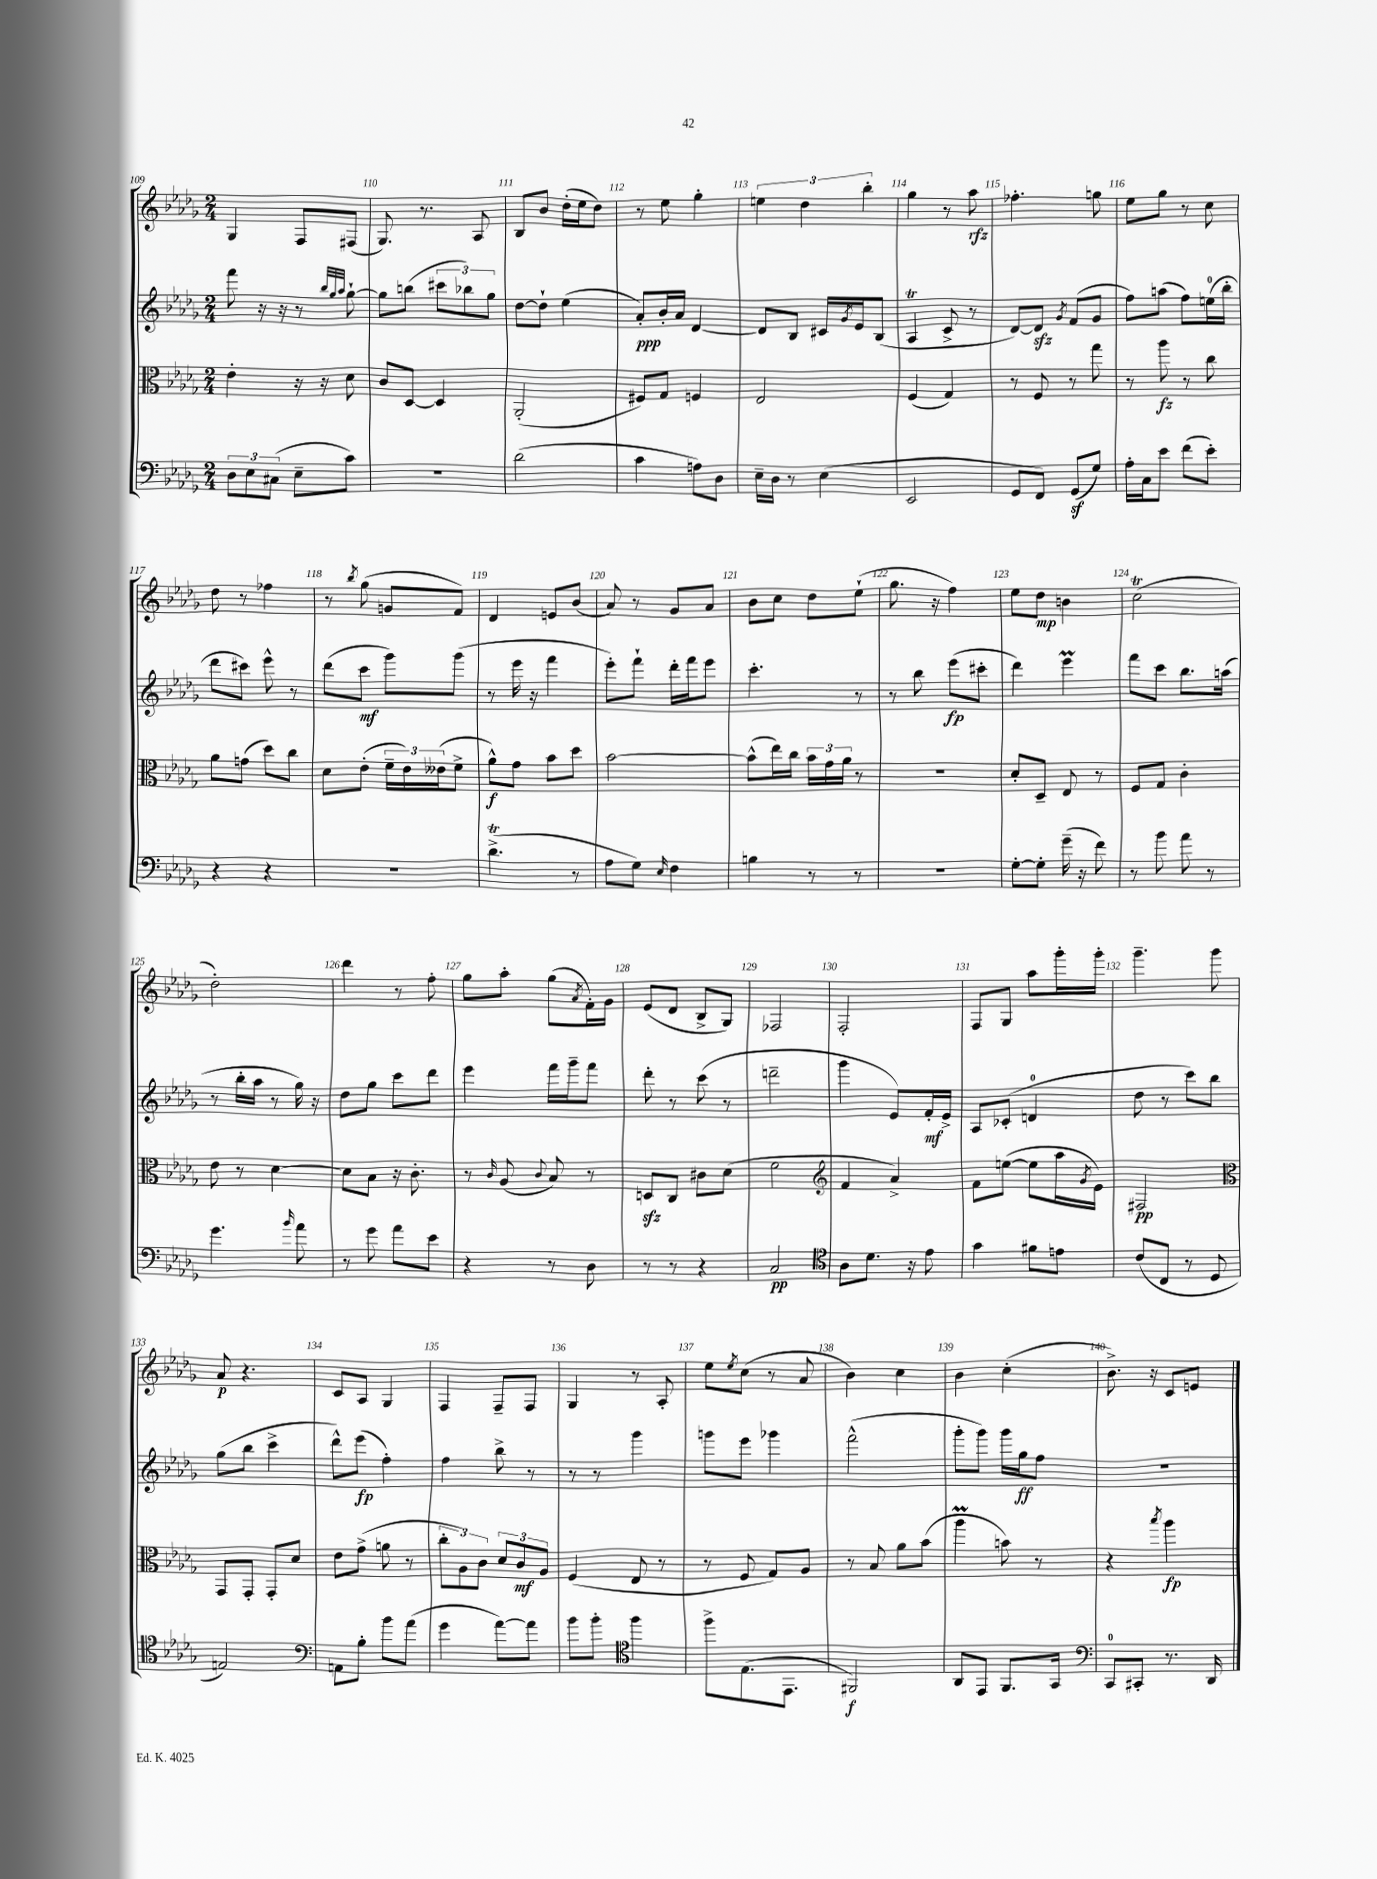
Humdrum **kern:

**kern	**kern	**kern	**kern
*staff4	*staff3	*staff2	*staff1
*clefF4	*clefC3	*clefG2	*clefG2
*k[b-e-a-d-g-]	*k[b-e-a-d-g-]	*k[b-e-a-d-g-]	*k[b-e-a-d-g-]
*M2/4	*M2/4	*M2/4	*M2/4
12D-	4e-'	8fff	4G-
12E-	.	.	.
.	.	16r	.
(12C#	.	.	.
.	.	16r	.
8E-~	16r	8r	8F
.	16r	.	.
.	.	32qqbb-	.
.	.	32qqgg-	.
.	.	32qqaa-	.
8c)	8d-	[8gg-`	(8F#
=	=	=	=
2r	8c	8gg-]	8.G-)
.	[8D-	(8bb	.
.	.	.	8.r
.	4D-]	12ccc#	.
.	.	12bb-)	.
.	.	.	8A-
.	.	12gg-	.
=	=	=	=
(2d-	(2AA-'	[8dd-	8B-
.	.	8dd-`]	8b-
.	.	(4ee-	(16dd-'
.	.	.	16ee-
.	.	.	8dd-)
=	=	=	=
4c	8F#)	8a-')	8r
.	8G-	16b-'	8ee-
.	.	16a-	.
8A)	4F	[4d-	4gg-'
8D-	.	.	.
=	=	=	=
16E-~	2E-	8d-]	6ee
16D-	.	.	.
8r	.	8B-	.
.	.	.	6dd-
(4E-	.	16c#	.
.	.	8qg-	.
.	.	16e-	.
.	.	.	6bb-'
.	.	(8B-	.
=	=	=	=
2EE-	(4F	4A-	4gg-
.	4G-)	8c^	8r
.	.	8r	8aa-
=	=	=	=
8GG-	8r	[8d-)	4.ff-'
8FF)	8F	8d-]	.
.	.	8qg-	.
(8GG-	8r	(8f	.
8G-)	8gg-	8g-	8gg
=	=	=	=
16A-'	8r	8ff)	8ee-
16C	.	.	.
8e-	8aa-	(8aa	8gg-
(8f	8r	8ff)	8r
8e-')	8cc	(16ee	8cc
.	.	16bb-'	.
=	=	=	=
4r	8a-	8ddd-	8dd-
.	(8g	8ccc#)	8r
4r	8dd-)	8eee-^^	4ff-
.	8cc	8r	.
=	=	=	=
2r	8d-	(8ddd-	8r
.	.	.	8qbb-
.	(8e-'	8ccc	(8gg-
.	24f~	8ggg-)	8g
.	24e-)	.	.
.	(24e--	.	.
.	8f^	(8ggg-	8f)
=	=	=	=
(4.d-^	8a-^^)	8r	4d-
.	8g-	16eee-	.
.	.	16r	.
.	8b-	4fff	8e
8r	8dd-	.	(8b-
=	=	=	=
8A-	[2b-	8eee-')	8a-)
8G-)	.	8fff`	8r
16qqE-	.	.	.
4F	.	16ddd-'	8g-
.	.	16fff	.
.	.	8eee-	8a-
=	=	=	=
4B	(8b-^^]	4.ccc'	8b-
.	16ee-)	.	8cc
.	16cc	.	.
8r	24b-	.	8dd-
.	24g-	.	.
.	24a-	.	.
8r	8r	8r	(8ee-`
=	=	=	=
2r	2r	8r	8.gg-
.	.	8bb-	.
.	.	.	16r
.	.	(8eee-	4ff)
.	.	8ccc#'	.
=	=	=	=
[8G-'	8d-'	4ddd-)	8ee-
8G-']	8D-~	.	8dd-
(16g-~	8E-	4eee-	4b
16r	.	.	.
8f)	8r	.	.
=	=	=	=
8r	8F	8fff	(2cc
8b-	8G-	8ccc	.
8a-	4c'	8.bb-	.
8r	.	.	.
.	.	(16aa	.
=	=	=	=
4.g-	8e-	8r	2dd-')
.	8r	16bb-'	.
.	.	16aa-	.
.	[4d-	8r	.
16qqb-	.	.	.
8a-	.	16gg-)	.
.	.	16r	.
=	=	=	=
8r	8d-]	8dd-	4ddd-
8g-	8B-	8gg-	.
8a-	16r	8ccc	8r
.	8.c'	.	.
8e-	.	8ddd-	8ff'
=	=	=	=
4r	8r	4eee-	8gg-
.	16qqc	.	.
.	(8A-	.	8aa-'
.	8qqc	.	.
8r	8B-)	16fff	(8gg-
.	.	16ggg-~	.
.	.	.	8qa-
8D-	8r	8fff	16f')
.	.	.	16g-
=	=	=	=
8r	8D	8ddd-'	(8e-
8r	8C	8r	8d-
4r	8c#	(8ccc	8B-^
.	(8d-	8r	8G-)
=	=	=	=
2C	2f	2ddd~	2F-
=	=	=	=
*clefC4	*clefG2	*	*
8A-	4f	4ggg-	2F'
8.d-	.	.	.
.	4a-^)	8e-)	.
16r	.	.	.
8e-	.	16f'	.
.	.	16e-^	.
=	=	=	=
4g-	8f	8A-	8F
.	([8ee	(8c-'	8G-
8f#	8ee]	4d	8aa-
8e	16aa-	.	16ggg-'
.	8qg-	.	.
.	16e-)	.	16ggg-'
=	=	=	=
(8c	2F#	8dd-	4.ggg-~
8C	.	8r	.
8r	.	8ccc)	.
8D-	.	8bb-	8ggg-
=	=	=	=
*	*clefC3	*	*
2E)	8GG-	(8gg-	8a-
.	8GG-'	8bb-	4.r
.	8GG-'	4ccc^	.
.	8d-	.	.
=	=	=	=
*clefF4	*	*	*
8AA	8e-	8ddd-^^)	8c
8B-'	(8g-^	(8eee-	8A-
8b-	8a	4ff')	4G-
(8a-	8r	.	.
=	=	=	=
4g-	12cc'	4ff	4F
.	12A-)	.	.
.	12c	.	.
[8a-)	12d-	8bb-^	8F~
.	12c	.	.
8a-]	.	8r	8F
.	12A-	.	.
=	=	=	=
8b-	(4F	8r	4G-
8b-'	.	8r	.
*clefC4	*	*	*
4ff	8E-	4ggg-	8r
.	8r	.	8A-'
=	=	=	=
8ff^	8r	8ggg	8ee-
.	.	.	8qee-
(8.E-	8F	8eee-	(8cc
.	8G-)	4ggg-	8r
8.EE-	.	.	.
.	8A-	.	8a-
=	=	=	=
2FF#)	8r	(2fff^^	4b-)
.	8B-	.	.
.	8a-	.	4cc
.	(8b-	.	.
=	=	=	=
8AA-	4aa-	8ggg-'	4b-
8EE-	.	8ggg-)	.
8.FF	8b)	16ggg-	(4cc'
.	.	16gg-	.
.	8r	8ff	.
16GG-	.	.	.
=	=	=	=
*clefF4	*	*	*
8CC	4r	2r	8.b-^)
8CC#'	.	.	.
.	.	.	16r
.	8qbb-	.	.
8.r	4aa-	.	8c
.	.	.	8e
16DD-	.	.	.
==	==	==	==
*-	*-	*-	*-
